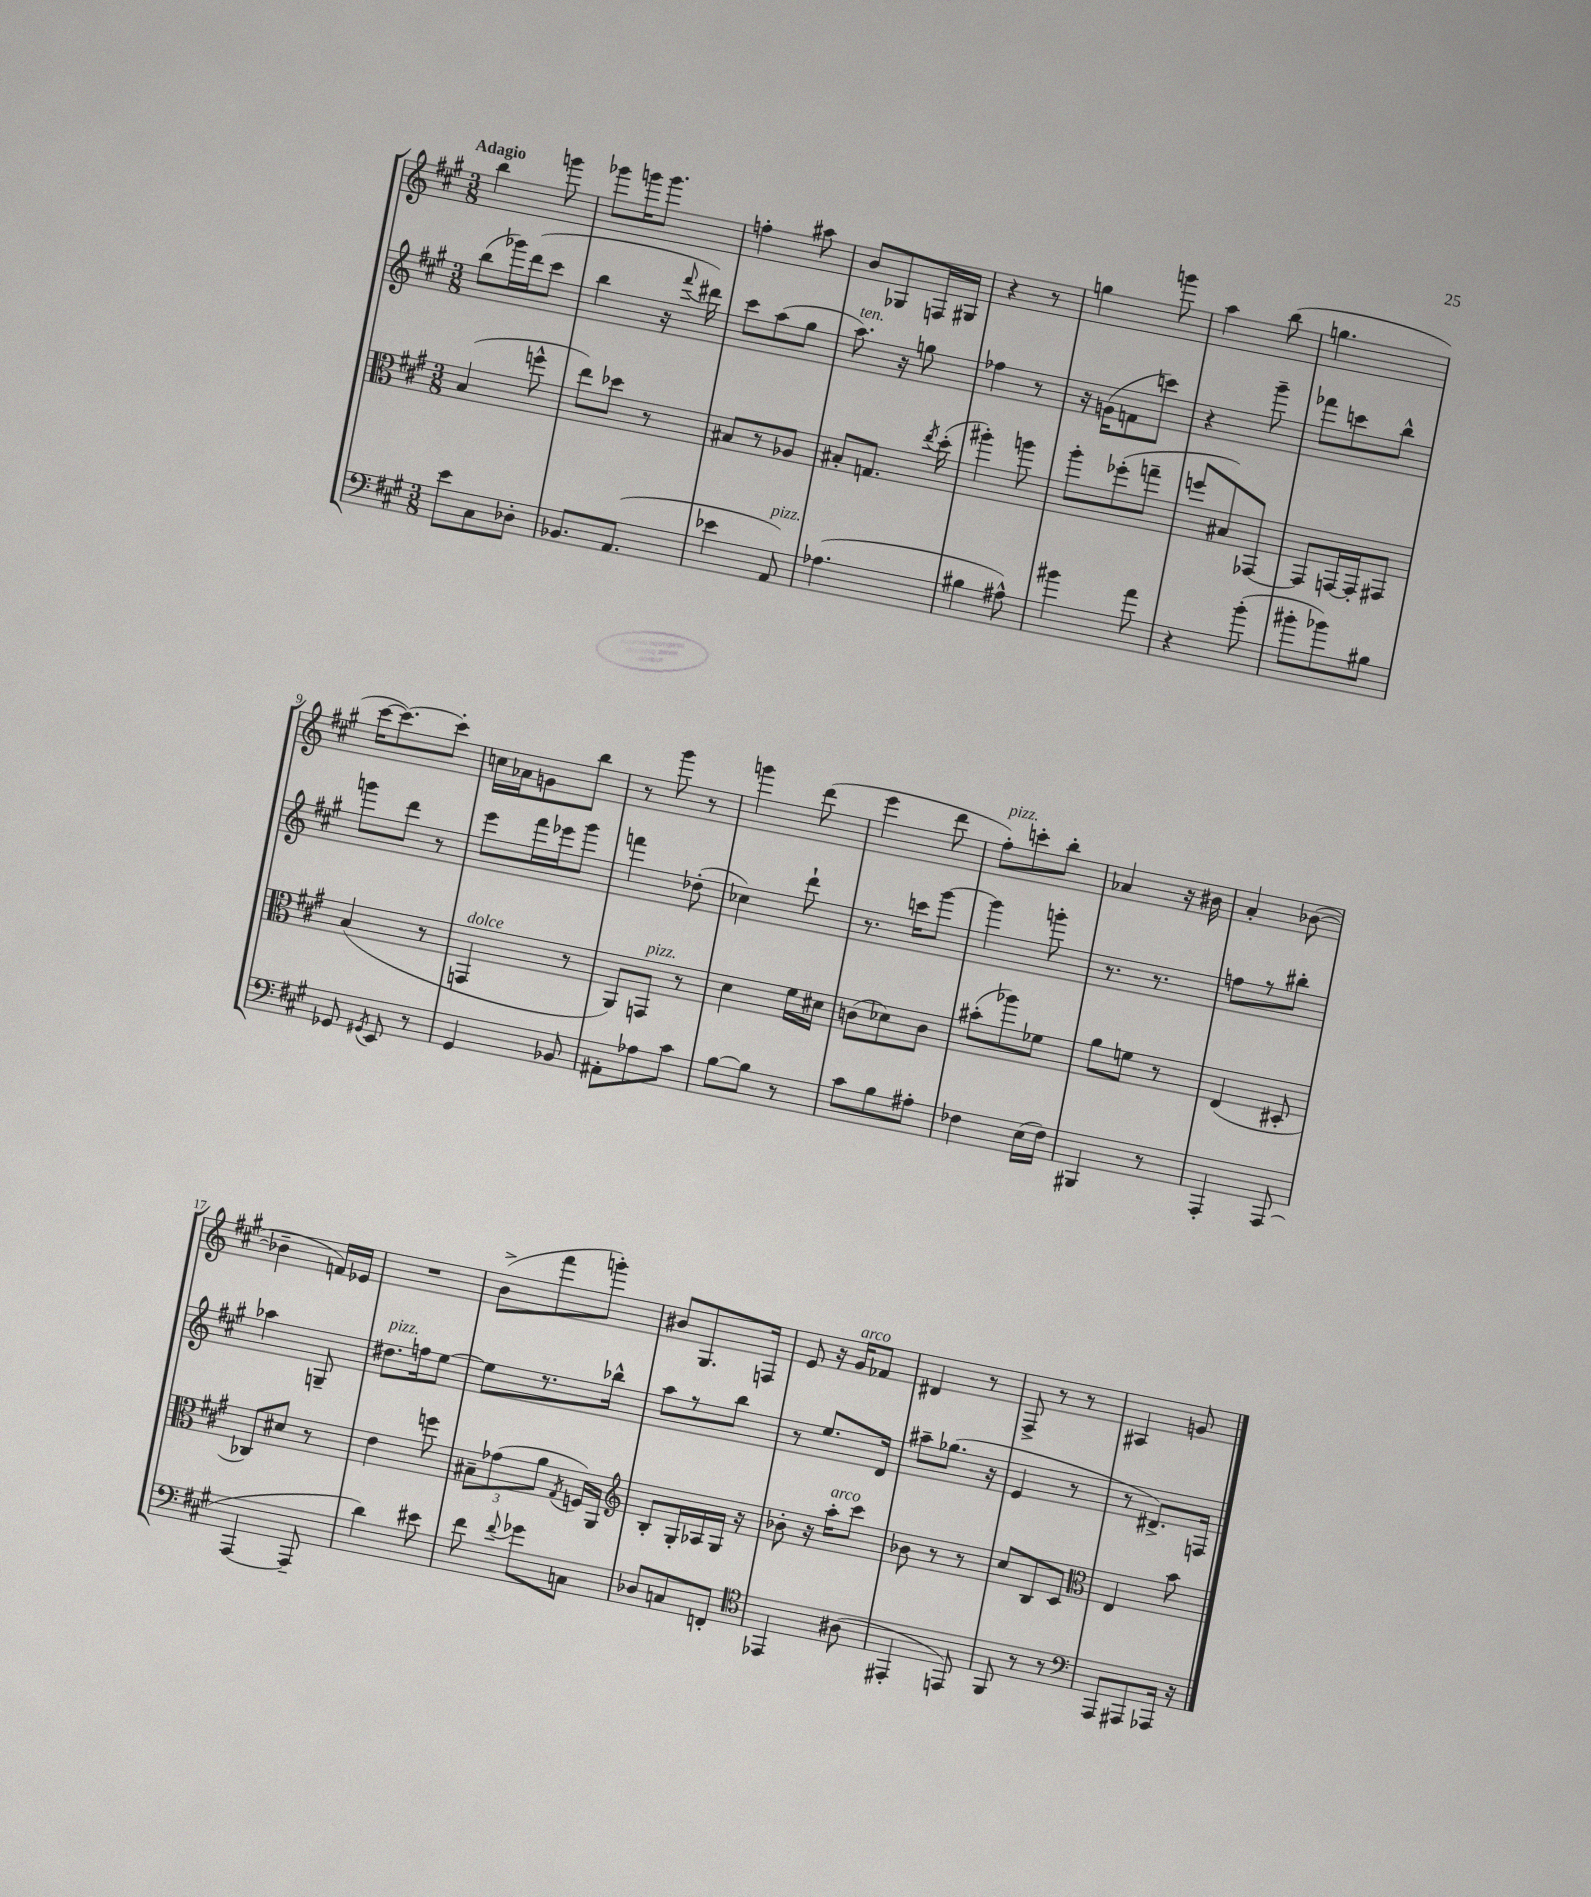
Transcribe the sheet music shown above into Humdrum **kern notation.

**kern	**kern	**kern	**kern
*staff4	*staff3	*staff2	*staff1
*clefF4	*clefC3	*clefG2	*clefG2
*k[f#c#g#]	*k[f#c#g#]	*k[f#c#g#]	*k[f#c#g#]
*M3/8	*M3/8	*M3/8	*M3/8
8e	(4B	(8bb	4bb
8C#	.	16ggg-)	.
.	.	(16ddd	.
8D-'	8ff^^	8ccc#	8ggg
=	=	=	=
8.BB-	8ee)	4bb	8ggg-
.	8dd-	.	16ggg
(8.AA	.	.	8.ggg
.	8r	16r	.
.	.	8qqfff#	.
.	.	16ddd#)	.
=	=	=	=
4e-	8B#	8ccc#	4ff'
.	8r	(8aa	.
8AA)	8A-	8gg#	8aa#
=	=	=	=
(4.A-	8B#'	8.aa)	8b
.	8.G	.	8G-
.	.	16r	.
.	.	8gg	16F
.	8qee	.	.
.	(16dd'	.	16G#
=	=	=	=
4B#	4aa#')	4ff-	4r
8A#^^)	8aa	8r	8r
=	=	=	=
4b#	8aa'	16r	4gg
.	.	(16g	.
.	(8ff-'	8f	.
8a	8gg~	8ccc)	8ggg
=	=	=	=
4r	8ff	4r	4aa
.	8B#)	.	.
(8b'	[8GG-	8ggg#~	(8bb
=	=	=	=
8b#'	8GG-]	8fff-	4.gg
8b-)	[16GG	8ccc	.
.	16GG']	.	.
8B#	8GG#	8bb^^	.
=	=	=	=
8GG-	(4B	8ggg	[16ccc#
.	.	.	8.ccc#_)
8qGG#	.	.	.
8EE	.	8ddd	.
8r	8r	8r	8ccc#']
=	=	=	=
4GG#	4GG	8eee	16cc
.	.	.	16a-
.	.	16fff#	8g
.	.	16eee-	.
8BB-	8r	8ggg#	8bb
=	=	=	=
8AA#'	8AA)	4fff	8r
8A-	8GG	.	8ggg#
8c#	8r	(8dd-'	8r
=	=	=	=
[8B	4d	4cc-)	4ggg
8B]	.	.	.
8r	16f#	8ddd`	(8ddd
.	16d#	.	.
=	=	=	=
8c#	(8c	8.r	4eee
8B	8d-)	.	.
.	.	16ccc	.
8A#'	8c	[8ggg#	8ddd
=	=	=	=
4F-	(8b#'	4ggg#]	8ff#')
.	8aa-)	.	8ccc'
(16E	8f-	8ggg'	8bb'
16F-)	.	.	.
=	=	=	=
4BBB#	8a	8.r	4a-
.	8f	.	.
.	.	8.r	.
8r	8r	.	16r
.	.	.	16b#
=	=	=	=
4AAA'	(4E	8ff	4a'
.	.	8r	.
(8AAA	8D#'	8bb#'	([8b-
=	=	=	=
[4AAA	8C-)	4aa-	4b-~]
.	8d#	.	.
8AAA~]	8r	8G~	16f)
.	.	.	16e-
=	=	=	=
4d)	4e	8.dd#	4.r
.	.	16ff	.
8e#	8ff	[8ee	.
=	=	=	=
8f#	12B#~	8ee]	(8b^
.	(12g-	.	.
8qqf#	.	.	.
8g-	.	8.r	8fff#
.	12a	.	.
.	8qG#	.	.
8C	16F)	.	8ggg')
.	16AA	16bb-^^	.
=	=	=	=
*	*clefG2	*	*
8D-	8B'	8aa	8b#
8C	16G#'	8r	8.G#
.	16A-	.	.
8FF'	16G#	8bb	.
.	16r	.	16F
=	=	=	=
*clefC4	*	*	*
4EE-	8b-'	8r	8e
.	16r	8.ee	16r
.	16aa'	.	16g#
(8A#	8ccc#	.	8f-
.	.	16d	.
=	=	=	=
4EE#'	8b-	8aa#~	4d#
.	8r	(8.gg-	.
8EE)	8r	.	8r
.	.	16r	.
=	=	=	=
8FF#	8cc#	4e	8F#^
8r	8B	.	8r
8r	8c#	8r	8r
=	=	=	=
*clefF4	*clefC3	*	*
8AAA	4E	8r	4A#
8AAA#	.	8.d#^)	.
16AAA-	8b	.	8g
16r	.	16F	.
==	==	==	==
*-	*-	*-	*-
